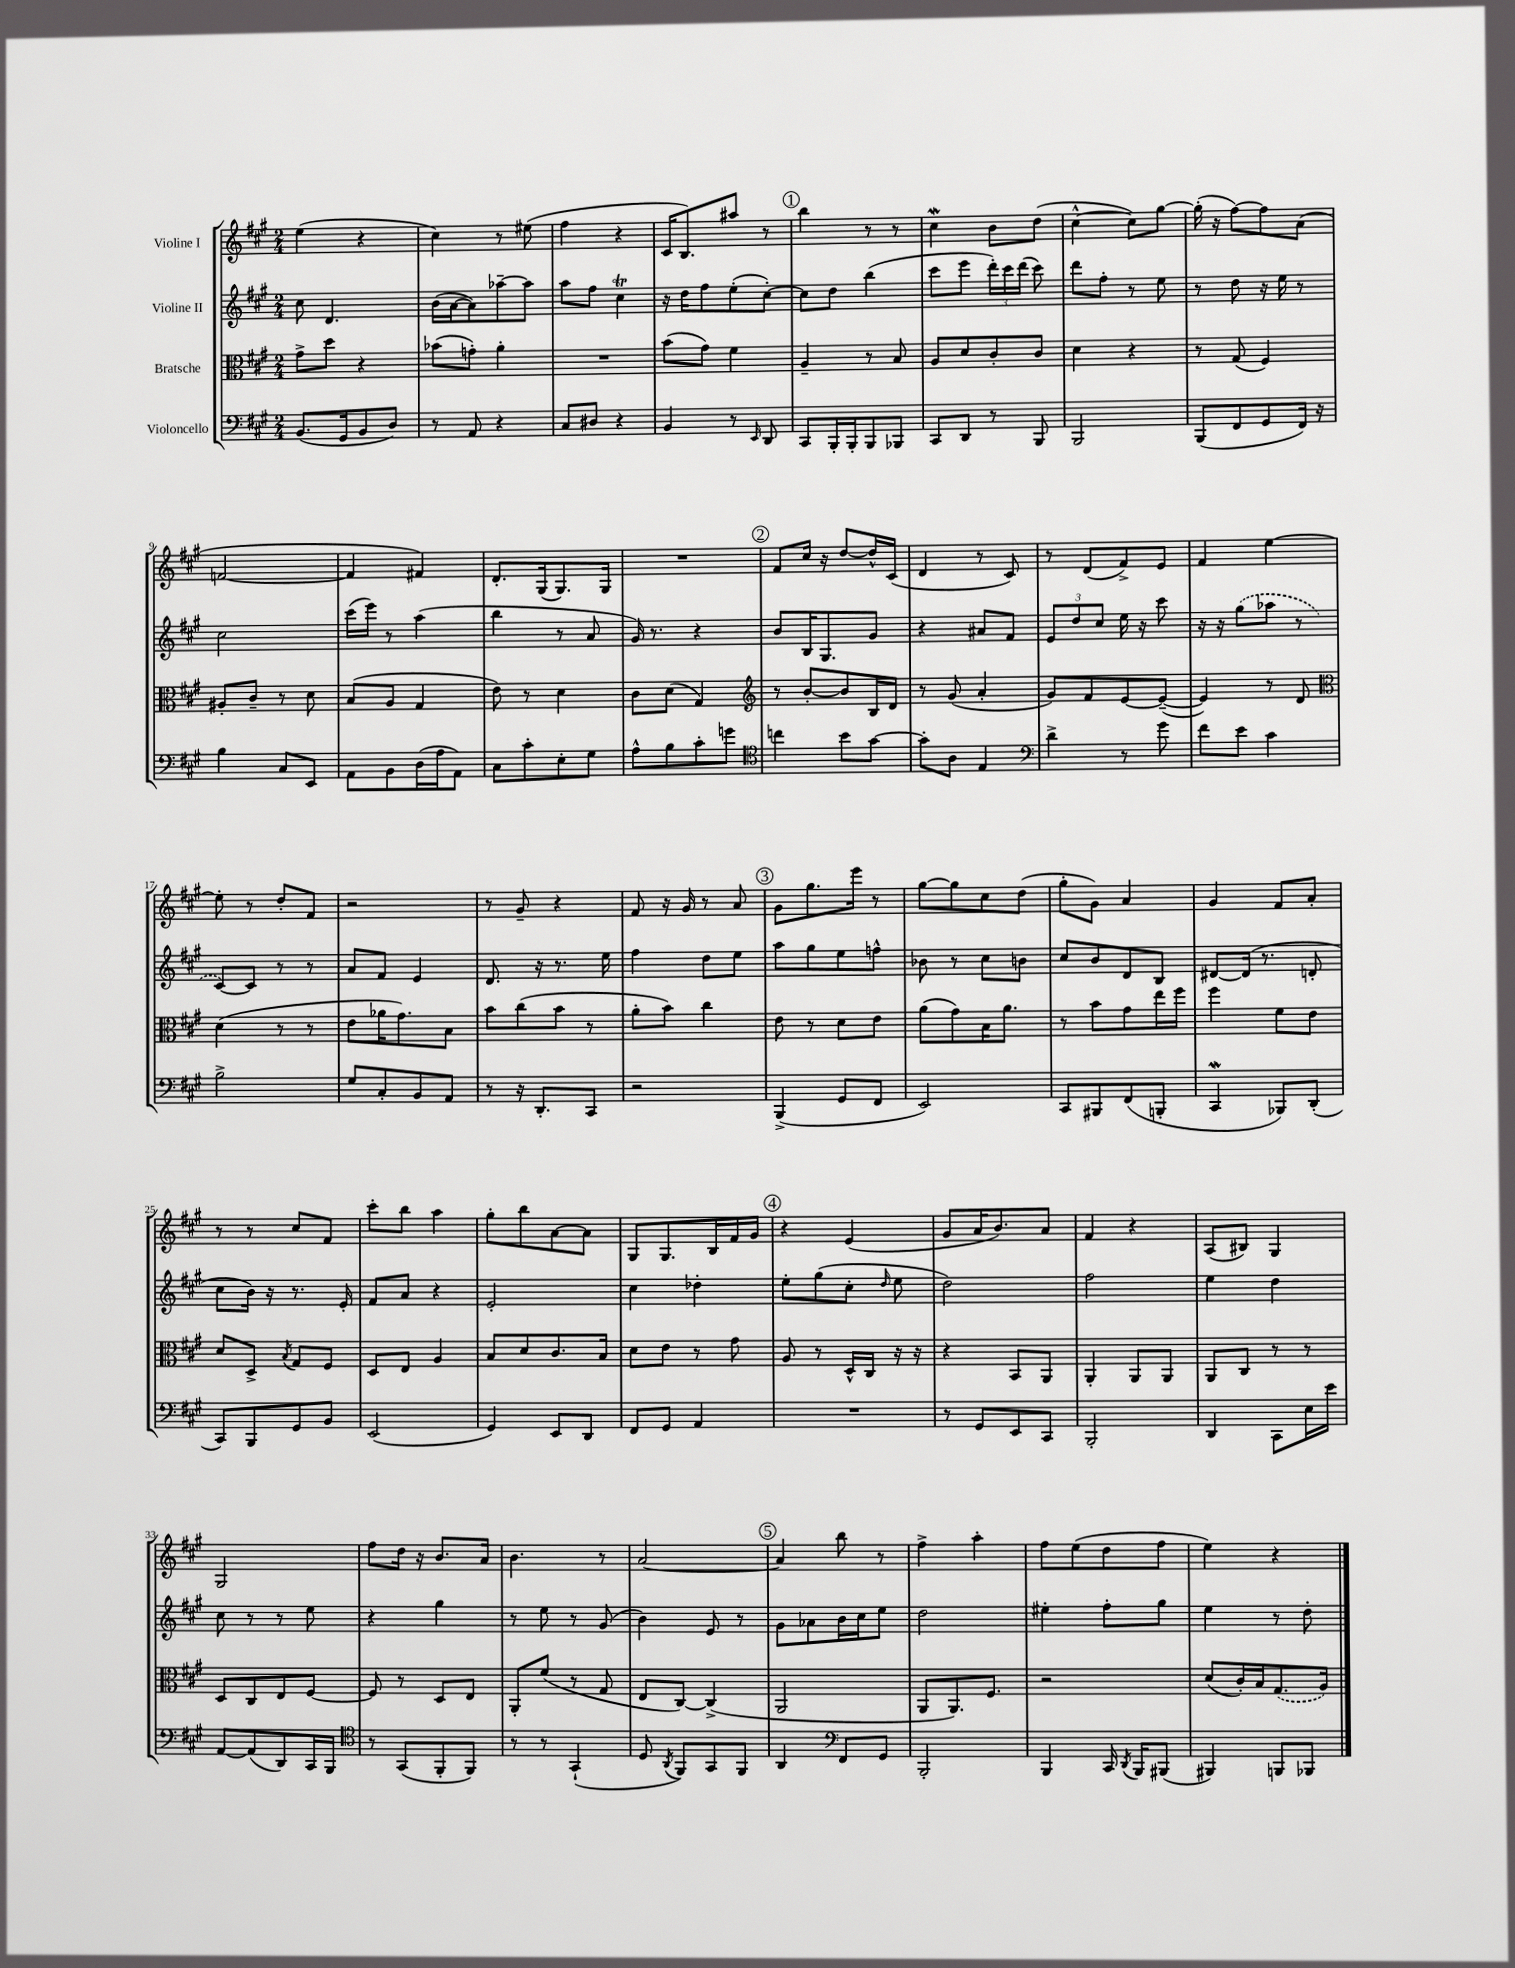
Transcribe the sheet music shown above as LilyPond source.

<<
\new StaffGroup <<
\new Staff = "s0" \with { instrumentName = "Violine I" } {
    \clef treble \key a \major \numericTimeSignature \time 2/4
    \autoBeamOff e''4( r4 |
    cis''4) r8 eis''8( |
    fis''4 r4 |
    cis'16[ b8.) ais''8] r8 |
    \mark \markup { \circle "1" } b''4 r8 r8 |
    cis''4\mordent b'8[ d''8]( |
    cis''4~-^ cis''8[) gis''8]~ |
    gis''16-.( r16 fis''8[~) fis''8 a'8]( |
    f'2~ |
    f'4 fis'4) |
    d'8.[-. gis16( gis8.) gis16] |
    R2 |
    \mark \markup { \circle "2" } fis'8[ cis''16] r16 d''8[~ d''16-^ cis'16]( |
    d'4 r8 cis'8) |
    r8 d'8[( fis'8->) e'8] |
    fis'4 e''4~ |
    e''8-. r8 d''8[-. fis'8] |
    r2 |
    r8 gis'8-- r4 |
    fis'8 r16 gis'16 r8 a'8 |
    \mark \markup { \circle "3" } gis'8[ gis''8. e'''16] r8 |
    gis''8[~ gis''8 cis''8 d''8]( |
    gis''8[-. gis'8]) a'4 |
    gis'4 fis'8[ a'8]-. |
    r8 r8 cis''8[ fis'8] |
    cis'''8[-. b''8] a''4 |
    gis''8[-. b''8 a'8~ a'8] |
    gis8[ gis8. b16 fis'16 gis'16] |
    \mark \markup { \circle "4" } r4 e'4( |
    gis'8[ a'16 b'8.) a'8] |
    fis'4 r4 |
    a8[( bis8]) gis4 |
    gis2 |
    fis''8[ d''16] r16 b'8.[ a'16] |
    b'4. r8 |
    a'2~ |
    \mark \markup { \circle "5" } a'4 b''8 r8 |
    fis''4-> a''4-. |
    fis''8[ e''8( d''8 fis''8] |
    e''4) r4 \bar "|." |
}
\new Staff = "s1" \with { instrumentName = "Violine II" } {
    \clef treble \key a \major \numericTimeSignature \time 2/4
    \autoBeamOff cis''8 d'4. |
    b'16[( a'16~ a'8) aes''8~-- aes''8] |
    a''8[ fis''8] cis''4\trill |
    r16 d''16[ fis''8 e''8-.( cis''8]~-.) |
    \mark \markup { \circle "1" } cis''8[ d''8] b''4( |
    cis'''8[ e'''8] \tuplet 3/2 { d'''16[-.) cis'''16 d'''16]( } cis'''8) |
    d'''8[ fis''8]-. r8 e''8 |
    r8 d''8 r16 e''16 r8 |
    cis''2 |
    cis'''16[( e'''16]) r8 a''4( |
    b''4 r8 a'8 |
    gis'16) r8. r4 |
    \mark \markup { \circle "2" } b'8[ b16 gis8. gis'8] |
    r4 ais'8[ fis'8] |
    \tuplet 3/2 { e'8[ d''8 cis''8] } e''16 r16 cis'''8 |
    r16 r16 \once \slurDashed gis''8[( aes''8] r8 |
    cis'8[~) cis'8] r8 r8 |
    a'8[ fis'8] e'4 |
    d'8. r16 r8. e''16 |
    fis''4 d''8[ e''8] |
    \mark \markup { \circle "3" } a''8[ gis''8 e''8 f''8]-^ |
    bes'8 r8 cis''8[ b'8] |
    cis''8[ b'8 d'8 b8] |
    dis'8[~ dis'16]( r8. d'8-. |
    cis''8[ b'16]) r16 r8. e'16-. |
    fis'8[ a'8] r4 |
    e'2-. |
    cis''4 des''4-. |
    \mark \markup { \circle "4" } e''8[-. gis''8( cis''8]-. \grace { d''16 } e''8 |
    d''2) |
    fis''2 |
    e''4 d''4 |
    cis''8 r8 r8 e''8 |
    r4 gis''4 |
    r8 e''8 r8 gis'8( |
    b'4) e'8 r8 |
    \mark \markup { \circle "5" } gis'8[ aes'8 b'16 cis''16 e''8] |
    d''2 |
    eis''4-. fis''8[-. gis''8] |
    e''4 r8 d''8-. \bar "|." |
}
\new Staff = "s2" \with { instrumentName = "Bratsche" } {
    \clef alto \key a \major \numericTimeSignature \time 2/4
    \autoBeamOff gis'8[-> d''8] r4 |
    bes'8[( g'8]-.) a'4-. |
    R2 |
    b'8[( gis'8]) fis'4 |
    \mark \markup { \circle "1" } a4-- r8 b8 |
    a8[ d'8 cis'8-. cis'8] |
    d'4 r4 |
    r8 gis8( fis4) |
    ais8[-. cis'8]-- r8 d'8 |
    b8[( a8] gis4 |
    e'8) r8 d'4 |
    cis'8[ d'8]( gis4) |
    \mark \markup { \circle "2" } \clef treble r8 b'8[~-. b'8 b16 d'16] |
    r8 gis'8( a'4-. |
    gis'8[) fis'8 e'8~ e'8]~--( |
    e'4) r8 d'8 |
    \clef alto d'4( r8 r8 |
    e'8[ aes'16 gis'8.) b8] |
    b'8[ cis''8( b'8] r8 |
    a'8[-. b'8]) cis''4 |
    \mark \markup { \circle "3" } e'8 r8 d'8[ e'8] |
    a'8[( gis'8) b16 a'8.] |
    r8 b'8[ gis'8 e''16 fis''16] |
    fis''4 fis'8[ e'8] |
    d'8[ d8]-> \acciaccatura { b8 } gis8[ fis8] |
    d8[ e8] a4 |
    b8[ d'8 cis'8. b16] |
    d'8[ e'8] r8 gis'8 |
    \mark \markup { \circle "4" } a8 r8 d16[-^ cis16] r16 r16 |
    r4 b,8[ a,8] |
    a,4-. a,8[ a,8] |
    a,8[ cis8] r8 r8 |
    d8[ cis8 e8 fis8]~ |
    fis8 r8 d8[ e8] |
    a,8[-. fis'8]( r8 gis8 |
    e8[ cis8]~) cis4->( |
    \mark \markup { \circle "5" } a,2 |
    a,8[ a,8.) fis8.] |
    r2 |
    d'8[( cis'16-.) b16 \once \slurDashed gis8.( a16]) \bar "|." |
}
\new Staff = "s3" \with { instrumentName = "Violoncello" } {
    \clef bass \key a \major \numericTimeSignature \time 2/4
    \autoBeamOff b,8.[( gis,16 b,8 d8]) |
    r8 a,8 r4 |
    cis8[ dis8] r4 |
    b,4 r8 \grace { e,16 } d,8 |
    \mark \markup { \circle "1" } cis,8[ b,,16-. b,,16-. b,,8 bes,,8] |
    cis,8[ d,8] r8 b,,8 |
    b,,2 |
    b,,8[( fis,8 gis,8 fis,16]) r16 |
    b4 cis8[ e,8] |
    a,8[ b,8 d16( a16 a,8]) |
    cis8[ cis'8-. e8-. gis8] |
    a8[-^ b8 cis'8-. g'8] |
    \mark \markup { \circle "2" } \clef tenor c''4 b'8[ gis'8]~ |
    gis'8[-. a8] e4 |
    \clef bass d'4-> r8 gis'8 |
    fis'8[ e'8] cis'4 |
    b2-> |
    gis8[ cis8-. b,8 a,8] |
    r8 r16 d,8.[-. cis,8] |
    r2 |
    \mark \markup { \circle "3" } b,,4->( gis,8[ fis,8] |
    e,2) |
    cis,8[ bis,,8 fis,8( b,,8]-. |
    cis,4\mordent bes,,8[) d,8]-.( |
    cis,8[) b,,8 gis,8 b,8] |
    e,2( |
    gis,4) e,8[ d,8] |
    fis,8[ gis,8] a,4 |
    \mark \markup { \circle "4" } R2 |
    r8 gis,8[ e,8 cis,8] |
    b,,2-. |
    d,4 cis,8[ e16 e'16] |
    a,8[~ a,8( d,8) cis,16 b,,16] |
    \clef tenor r8 gis,8[( fis,8-. fis,8]) |
    r8 r8 gis,4-!( |
    d8 \acciaccatura { a,8 } fis,8[) gis,8 fis,8] |
    \mark \markup { \circle "5" } a,4 \clef bass fis,8[ gis,8] |
    b,,2-. |
    b,,4 cis,16 \acciaccatura { d,8 } b,,16[ bis,,8]( |
    bis,,4) b,,8[ bes,,8] \bar "|." |
}
>>
>>
